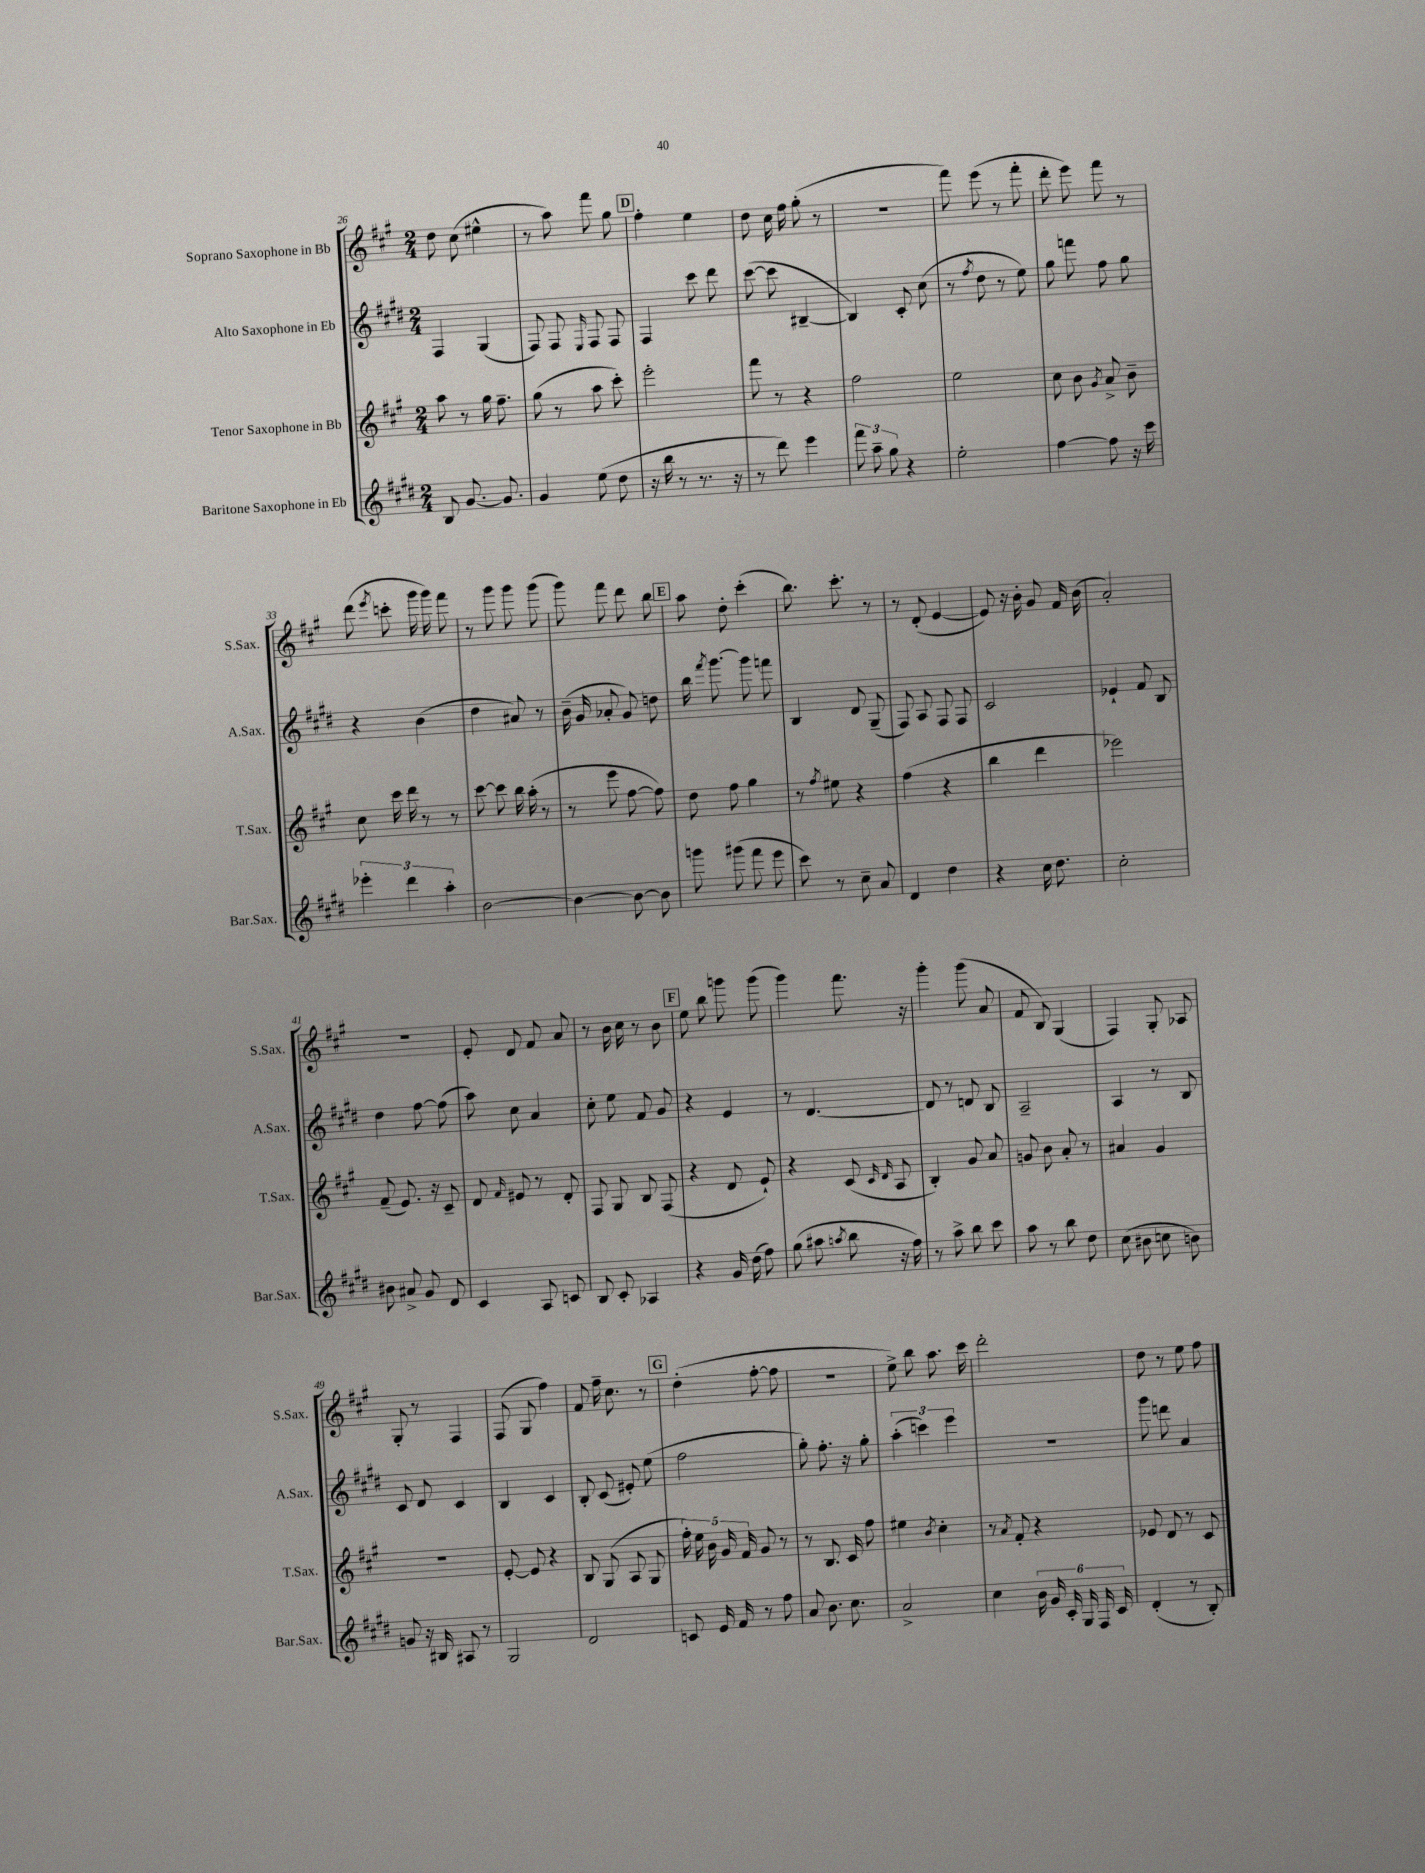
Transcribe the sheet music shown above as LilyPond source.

<<
\new StaffGroup <<
\new Staff = "s0" \with { instrumentName = "Soprano Saxophone in Bb" shortInstrumentName = "S.Sax." } {
    \clef treble \key a \major \numericTimeSignature \time 2/4
    \autoBeamOff d''8 cis''8( eis''4-^ |
    r8 a''8) fis'''8 gis''8 |
    \mark \markup { \box "D" } fis''4-. e''4 |
    d''8 cis''16 fis''16 gis''8-.( r8 |
    R2 |
    fis'''8) e'''8( r8 fis'''8-. |
    d'''8-. e'''8) fis'''8 r8 |
    d'''8( \acciaccatura { e'''8 } c'''8-. gis'''16 gis'''16) fis'''8 |
    r8 gis'''8 gis'''8 gis'''8( |
    gis'''8) fis'''8 d'''8 b''8 |
    \mark \markup { \box "E" } a''8 d''8-. cis'''4-.( |
    b''8.) cis'''8.-. r8 |
    r8 d'8-.( e'4~ |
    e'8) r16 b'16-. gis'8 fis'16 b'16( |
    a'2-.) |
    R2 |
    e'8-. d'8 fis'8 a'8 |
    r8 b'16 cis''16 r8 b'8 |
    \mark \markup { \box "F" } e''8 b''8 g'''8 g'''8( |
    gis'''4) fis'''8. r16 |
    gis'''4-. gis'''8( a'8 |
    fis'8 b8) gis4( |
    fis4) gis8-. aes8 |
    gis8-. r8 fis4 |
    fis8( gis8 fis''4) |
    fis'8 fis''16-- cis''8. r8 |
    \mark \markup { \box "G" } d''4-.( fis''8~-. fis''8 |
    r2 |
    e''8->) b''8 a''8. cis'''16 |
    d'''2-. |
    d''8 r8 e''8 fis''8 \bar "|." |
}
\new Staff = "s1" \with { instrumentName = "Alto Saxophone in Eb" shortInstrumentName = "A.Sax." } {
    \clef treble \key e \major \numericTimeSignature \time 2/4
    \autoBeamOff fis4 gis4( |
    fis8) fis8 \grace { e16 } fis8 fis8 |
    \mark \markup { \box "D" } fis4 cis'''8 dis'''8 |
    cis'''8~( cis'''8 bis4~-- |
    bis4) cis'8-. cis''8( |
    r8 \acciaccatura { fis''8 } dis''8 r8 e''8) |
    gis''8 f'''8 fis''8 gis''8 |
    r4 b'4( |
    dis''4 ais'8) r8 |
    b'16--( gis'16 aes'8-. gis'8) d''8 |
    \mark \markup { \box "E" } b''16 \acciaccatura { fis'''8 } gis'''8.~ gis'''8 f'''8 |
    b4 dis'8 gis8--( |
    fis8) a8 fis8 fis8 |
    cis'2 |
    ees'4-! fis'8 b8 |
    dis''4 fis''8~ fis''8( |
    a''8) cis''8 a'4 |
    cis''8-. e''8 fis'8 gis'8 |
    \mark \markup { \box "F" } r4 e'4 |
    r8 dis'4.~ |
    dis'8 r8 d'8 b8 |
    a2-- |
    a4 r8 b8 |
    cis'8 dis'8 cis'4 |
    b4 cis'4 |
    b8-. cis'8( eis'8-.) e''8( |
    \mark \markup { \box "G" } fis''2 |
    gis''8-.) fis''8.-. r16 gis''8-. |
    \tuplet 3/2 { a''4-.( c'''4) e'''4 } |
    r2 |
    gis'''8 d'''8 a'4 \bar "|." |
}
\new Staff = "s2" \with { instrumentName = "Tenor Saxophone in Bb" shortInstrumentName = "T.Sax." } {
    \clef treble \key a \major \numericTimeSignature \time 2/4
    \autoBeamOff a''8 r8 gis''16 fis''8.-- |
    gis''8( r8 a''8 cis'''8-.) |
    \mark \markup { \box "D" } e'''2-. |
    fis'''8 r8 r4 |
    fis''2 |
    e''2 |
    cis''8 b'8 \acciaccatura { gis'8 } a'8-> b'8-- |
    cis''8 cis'''16 d'''16 r8 r8 |
    cis'''8~ cis'''8 b''16 a''16-.( r8 |
    r8 e'''8 fis''8~ fis''8) |
    \mark \markup { \box "E" } d''8 fis''8 gis''4 |
    r8 \acciaccatura { fis''8 } eis''8 r4 |
    fis''4( r4 |
    b''4 d'''4 |
    ees'''2) |
    fis'8--( e'8.) r16 cis'8-- |
    d'8 \grace { fis'16 } eis'8 r8 d'8-. |
    fis8 gis8 b8 fis8( |
    \mark \markup { \box "F" } r4 d'8 e'8-!) |
    r4 cis'8( \grace { cis'16 d'16 } a8 |
    b4-.) gis'8 a'8 |
    g'8 b'8 a'8-. r8 |
    ais'4 gis'4 |
    r2 |
    e'8~-. e'8 r4 |
    b8 gis8( a8 gis8 |
    \mark \markup { \box "G" } \tuplet 5/4 { fis''16-.) e''16 b'16 gis'16 fis'16 } gis'8 r8 |
    r8 b8. cis'16 fis''8 |
    eis''4 \acciaccatura { b'8 } cis''4-. |
    r8 \acciaccatura { a'8 } fis'8-. r4 |
    ees'8 d'8 r8 cis'8 \bar "|." |
}
\new Staff = "s3" \with { instrumentName = "Baritone Saxophone in Eb" shortInstrumentName = "Bar.Sax." } {
    \clef treble \key e \major \numericTimeSignature \time 2/4
    \autoBeamOff b8 gis'8.~ gis'8. |
    gis'4 e''8( dis''8 |
    \mark \markup { \box "D" } r16 b''16 r8 r8. r16 |
    r8 dis'''8) e'''4 |
    \tuplet 3/2 { fis'''8 a''8-- gis''8 } r4 |
    e''2-. |
    fis''4~ fis''8 r16 cis'''16 |
    \tuplet 3/2 { ees'''4-. dis'''4 a''4-. } |
    b'2~ |
    b'4~ b'8~ b'8 |
    \mark \markup { \box "E" } g'''8 gis'''8( fis'''8 e'''8 |
    cis'''8) r8 cis''8-- a'8 |
    dis'4 dis''4 |
    r4 cis''16 dis''8. |
    cis''2-. |
    bis'8 ais'8-> gis'8 dis'8 |
    cis'4 a8 c'8 |
    b8 cis'8-. aes4 |
    \mark \markup { \box "F" } r4 gis'16 dis''16( fis''8) |
    gis''8( ais''8 \acciaccatura { a''8 } b''8 r16 fis''16) |
    r8 a''8-> b''8 cis'''8 |
    a''8 r8 b''8 dis''8 |
    cis''8( bis'8 c''8 b'8) |
    g'8 r16 bis16 ais8 r8 |
    gis2 |
    dis'2 |
    \mark \markup { \box "G" } c'8 e'16 fis'16 r8 fis''8 |
    a'8 b'8. cis''8. |
    a'2-> |
    cis''4 \tuplet 6/4 { b'16 gis'16 cis'16-. gis16 fis16 cis'16 } |
    dis'4-.( r8 b8-.) \bar "|." |
}
>>
>>
\layout { \context { \Score currentBarNumber = #26 } }
